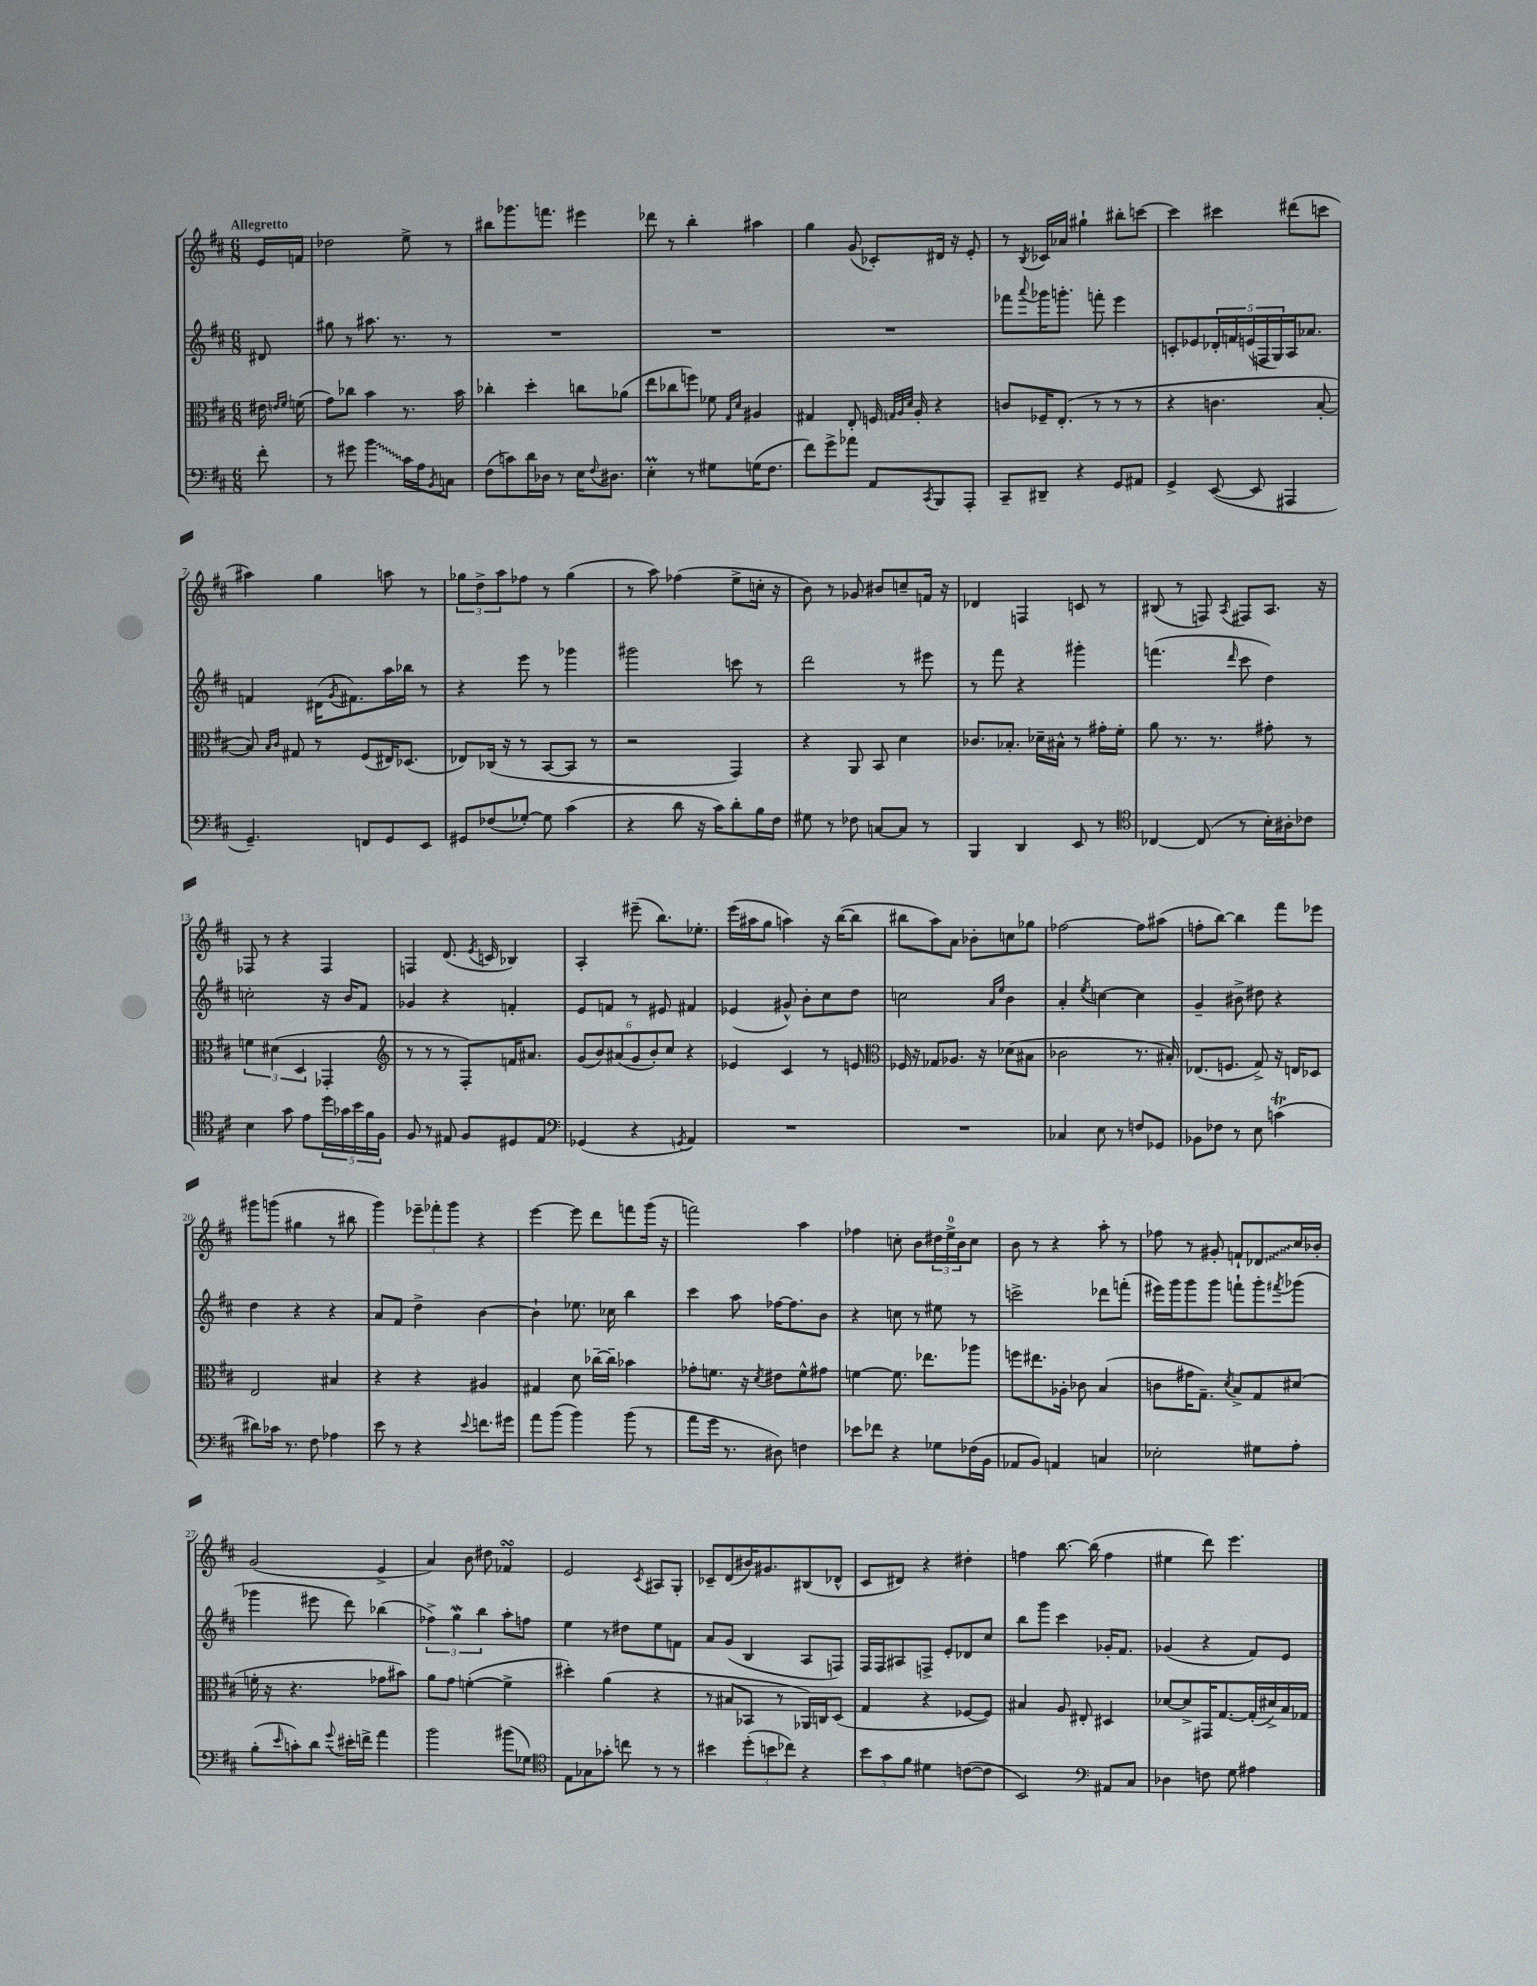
<<
\new StaffGroup <<
\new Staff = "s0" {
    \clef treble \key d \major \numericTimeSignature \time 6/8 \partial 8 \tempo "Allegretto"
    e'16 f'16 |
    des''2 e''8-> r8 |
    bis''8 ges'''8. f'''8. eis'''4 |
    des'''8 r8 b''4-. ais''4 |
    g''4 g'8( ces'8-.) dis'16 r16 e'8-. |
    r8 \acciaccatura { b8 } ces'16 aes'16 gis''4-! bis''8-. c'''8~ |
    c'''4 cis'''4 dis'''8( c'''8 |
    ais''4) g''4 a''8 r8 |
    \tuplet 3/2 { ges''8 d''8-> a''8 } fes''8 r8 ges''4( |
    r8 a''8) fes''4( e''8-> c''16-. r16 |
    b'8) r8 ges'8 bis'8 c''8-- f'16 r16 |
    des'4 f4 c'8 r8 |
    bis8( r8 f8) \acciaccatura { a8 } fis8 a8. r16 |
    fes8 r8 r4 fes4 |
    f4 d'8.( \acciaccatura { e'8 } c'16 bes4) |
    a4-. eis'''8--( b''8.) ees''8.-. |
    e'''16( ais''16 g''8 a''4) r16 b''16~( b''8 |
    bis''8 a''8) a'8 bes'8-. c''8 ges''8 |
    fes''2~ fes''8 ais''8( |
    f''8-. b''8~) b''4 fis'''8 ees'''8 |
    gis'''8 g'''8( gis''4 r8 bis''8 |
    g'''4) \tuplet 3/2 { ees'''8-- fes'''8-. g'''8 } r4 |
    e'''4~ e'''8 d'''8 f'''8 g'''16( r16 |
    f'''2) a''4 |
    fes''4 c''8-. b'8 \tuplet 3/2 { dis''16 e''16-0-> b'16 } c''8 |
    b'8 r8 r4 a''8-. r8 |
    fes''8 r8 gis'8-. f'8-! \once \override Glissando.style = #'zigzag des'8\glissando cis''16 bes'16-. |
    g'2( e'4-> |
    a'4) b'8 dis''8 fes'4\turn |
    e'2 \acciaccatura { cis'8 } ais8 g8-. |
    ces'8-- d'8( bis'16) gis'8. bis8( des'8-^ |
    cis'8 dis'8) r4 dis''4-. |
    f''4 b''8.~ b''16( f''4 |
    eis''4 d'''8) e'''4. \bar "|." |
}
\new Staff = "s1" {
    \clef treble \key d \major \numericTimeSignature \time 6/8 \partial 8
    dis'8 |
    gis''8 r8 ais''8. r8. r8 |
    R2. |
    R2. |
    R2. |
    fes'''8 \appoggiatura { a'''8 } ges'''16 g'''8.-. f'''8-. e'''4 |
    c'8-. ees'8 \tuplet 5/4 { des'16-. f'16 e'16( f16 g16) } a16 aes'8. |
    f'4 dis'16( \acciaccatura { g'8 } fis'8.) a''16 bes''16 r8 |
    r4 e'''8 r8 ges'''4 |
    gis'''2 c'''8 r8 |
    d'''2 r8 eis'''8 |
    r8 fis'''8 r4 gis'''4-. |
    f'''4.( \grace { d'''16 } cis'''8 d''4) |
    c''2-. r16 b'16 fis'8 |
    ges'4 r4 f'4-. |
    e'8 f'8 r8 eis'8 fis'4 |
    ees'4( gis'8-^) b'8-. cis''8 d''8 |
    c''2 \grace { a'16 e''16 } b'4 |
    a'4-. \acciaccatura { e''8 } c''4~ c''4 |
    g'4-- bis'8-> dis''8 r4 |
    d''4 r4 r4 |
    a'8 fis'8 d''4-> b'4~ |
    b'4-! ees''8. ces''16 b''4 |
    cis'''4 a''8 fes''16~ fes''8. b'8 |
    r4 c''8 r8 eis''8 r8 |
    c'''2-> des'''8 f'''8-.( |
    eis'''16) g'''16 g'''8 g'''8 f'''8-! g'''8-. \acciaccatura { fis'''8 } ges'''8( |
    ges'''4 eis'''8 d'''8) bes''4( |
    \tuplet 3/2 { fes''4->) g''4\mordent b''4 } a''8-. f''8 |
    e''4 r8 dis''8 e''8 f'8 |
    a'8 g'8( b4 a8 f8) |
    fis16 fis16 ais8 f8-> e'8-. des'8 cis''8 |
    b''8 g'''8 cis'''4 ges'16-. fis'8. |
    ges'4( r4 fis'8) e'8 \bar "|." |
}
\new Staff = "s2" {
    \clef alto \key d \major \numericTimeSignature \time 6/8 \partial 8
    eis'16 \grace { e'16 fis'16 } f'16( |
    g'8) ces''8 b'4 r8. b'16 |
    ces''4-. d''4-. c''8 aes'8( |
    e''8 ces''8 f''8) fes'8 \grace { g16 d'16 } ais4 |
    gis4 e8-. f16 \grace { g32 a32 d'32 } a16-. r4 |
    c'8 fes16-- e8.-.( r8 r8 r8 |
    r4 c'4. b8~-. |
    b8) \grace { b16 cis'16 } gis8 r8 fis8( eis16) des8.( |
    ees8) ces16( r16 r8 b,8~ b,8 r8 |
    r2 g,4) |
    r4 a,8 b,8 d'4 |
    ces'8. bes8.-. des'16-- bis16-^ r8 gis'16-. fis'16-. |
    a'8 r8. r8. gis'8-. r8 |
    \tuplet 3/2 { f'4 dis'4( d4 } ges,4-. |
    \clef treble r8 r8 r8 fis8-.) f'16 ais'8. |
    \tuplet 6/4 { g'8( b'8) ais'8( g'8 b'8-.) cis''8 } r4 |
    ees'4 cis'4 r8 e'8 |
    \clef alto fes16 r16 ges8 aes8. r16 des'8( bis8 |
    ces'2 r8. bis16-.) |
    ees8.( f8. g8->) r16 e16 des8 |
    e2 bis4 |
    r4 r4 ais4 |
    gis4 d'8 ces''16~-- ces''16-- bes'4 |
    ges'8-. f'8. r16 \acciaccatura { d'8 } eis'8 f'8-^ gis'8 |
    f'4~ f'8. ees''8. aes''8 |
    f''8 eis''8. aes16-. ces'8 b4( |
    c'8 gis'16 g8.--) \acciaccatura { d'8 } b8-> g8 dis'8( |
    f'16-. r16 r4. ges'8 bis'8) |
    a'8 g'8 f'4~-.( f'4-> |
    dis''4-.) a'4( r4 |
    r8 bis8 bes,8 r8 aes,16) c16 d8( |
    g4 r4 fes8~ fes8) |
    bis4 a8 eis8-. dis4 |
    des'8~ des'8-> gis,16 g8.~ g16-.( dis'16->) b16 ges16 \bar "|." |
}
\new Staff = "s3" {
    \clef bass \key d \major \numericTimeSignature \time 6/8 \partial 8
    fis'8-. |
    r8 gis'8 \once \override Glissando.style = #'zigzag b'4\glissando cis'16 a16 \acciaccatura { b,8 } c8 |
    fis8( c'8) d'16 des16 r8 e16 \appoggiatura { fis8 } dis8. |
    e4-.\prall r8 gis8 g16( fis8. |
    fis'8) g'8-> aes'8 a,8 \acciaccatura { cis,8 } b,,8 a,,8-. |
    cis,8-- dis,8-- r4 g,8 ais,8 |
    g,4-> e,8~( e,8 ais,,4 |
    g,4.--) f,8 g,8 e,8 |
    gis,8 fes8( ges8~-.) ges8 cis'4( |
    r4 d'8 r16 cis'16) d'8-. b16 fis16 |
    gis8 r8 fes8 c8~ c8 r8 |
    b,,4 d,4 e,8 r8 |
    \clef tenor ces4~ ces8( r8 b16-.) ais16-. ces'8 |
    b4 g'8 e'8 \tuplet 5/4 { d''16 ges'16 b'16 fis'16 fis16 } |
    fis8 r8 eis8 fis8 dis8 eis8 |
    \clef bass ges,4( r4 \acciaccatura { g,8 } a,4) |
    R2. |
    R2. |
    ces4 e8 r8 f8 ges,8 |
    bes,8 fes8 r8 e8 c'4\trill( |
    dis'8) ces'16 r8. fis8 aes4 |
    e'8 r8 r4 \appoggiatura { e'8 } f'8. gis'16 |
    a'8 b'8( b'4) b'8( r8 |
    a'8 g'16 r8. dis8) f4 |
    ees'8 fes'8 r4 ges8 fes16( b,16 |
    aes,8 b,8) a,4 c4 |
    ees2-. gis8 a8-. |
    b8-.( \grace { e'16 } c'8-.) d'8 \appoggiatura { g'8 } eis'16-. f'16-> a'4 |
    b'2 bis'8( ges8) |
    \clef tenor e8 ges8 ges'8-. c''8 r8 r8 |
    bis'4 \tuplet 3/2 { d''8-.( b'8 ces''8) } r4 |
    \tuplet 3/2 { b'8 g'8 fis'8 } dis'4 c'8~( c'8 |
    b,2) \clef bass ais,8 cis8 |
    des4 f8 g8 ais4 \bar "|." |
}
>>
>>
